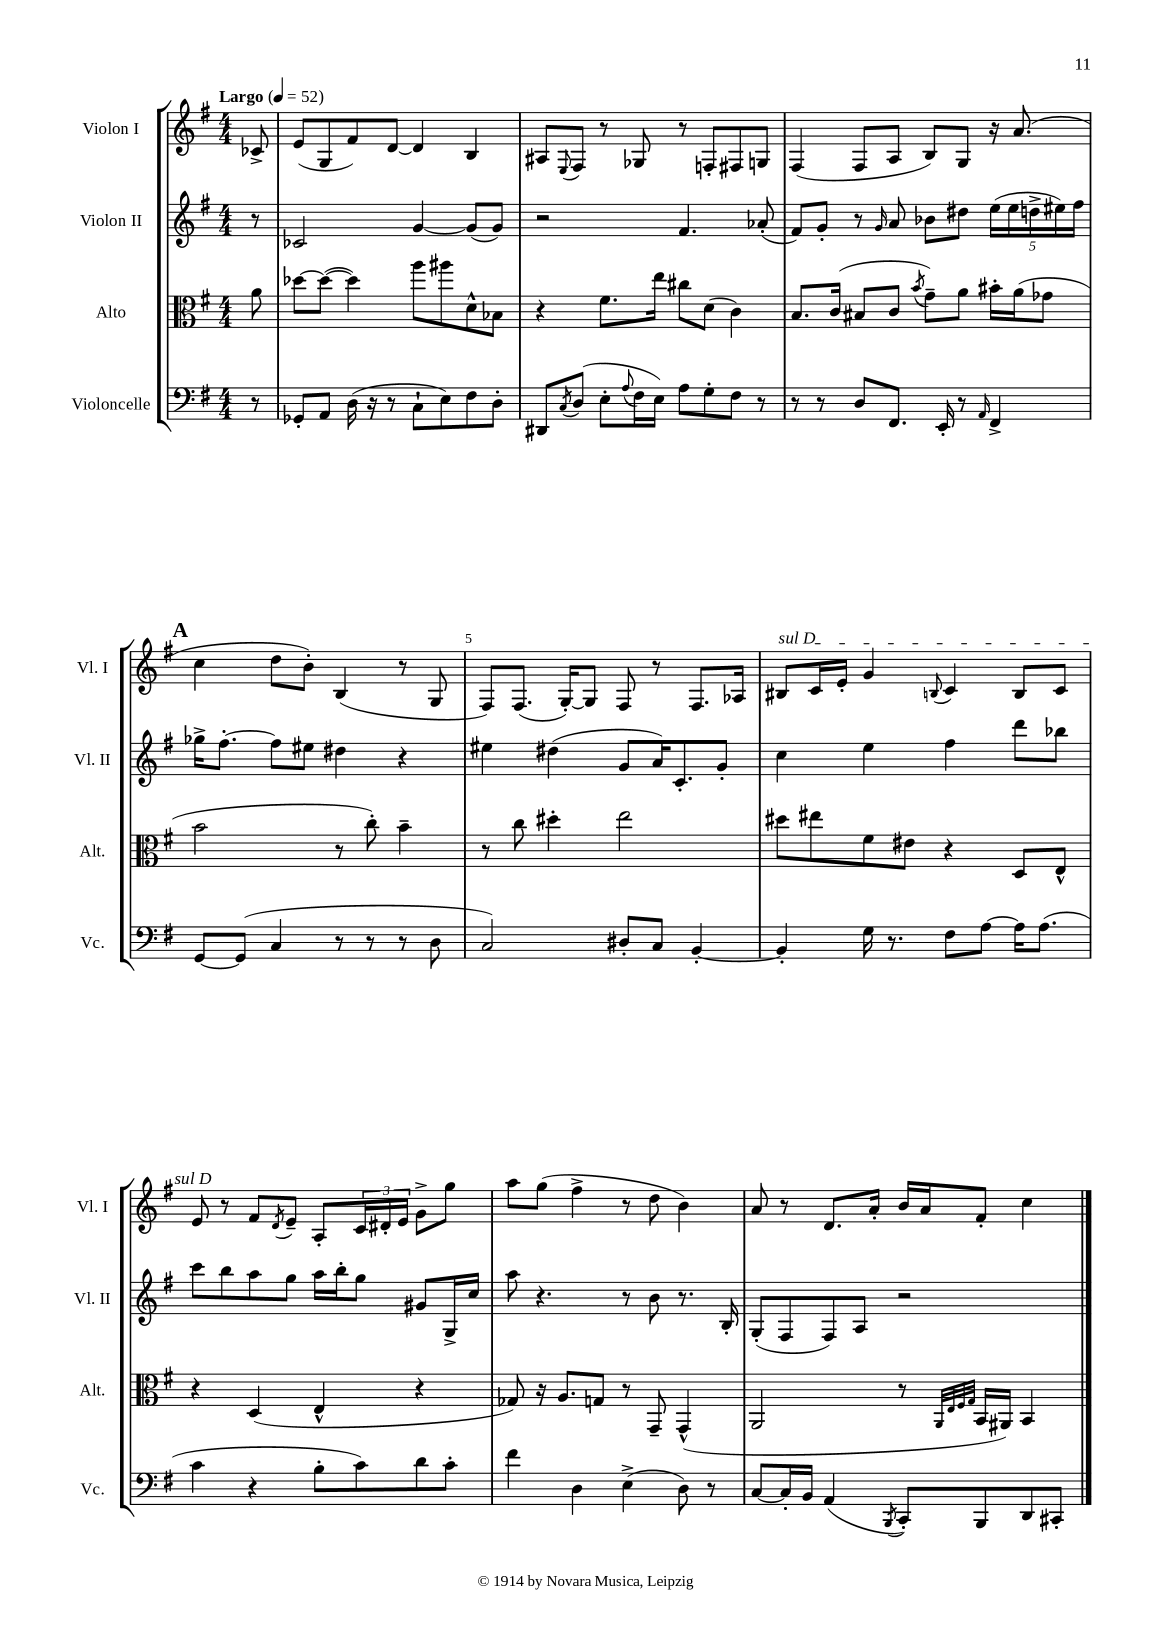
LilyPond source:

<<
\new StaffGroup <<
\new Staff = "s0" \with { instrumentName = "Violon I" shortInstrumentName = "Vl. I" } {
    \clef treble \key g \major \numericTimeSignature \time 4/4 \partial 8 \tempo "Largo" 4 = 52
    ces'8-> |
    e'8( g8 fis'8) d'8~ d'4 b4 |
    ais8 \appoggiatura { e8 } fis8 r8 ges8 r8 f8-. fis8 g8 |
    fis4( fis8 a8 b8) g8 r16 a'8.( |
    \mark \markup { \bold "A" } c''4 d''8 b'8-.) b4( r8 g8 |
    fis8) fis8.( g16~-.) g8 fis8 r8 fis8. aes16 |
    \once \override TextSpanner.bound-details.left.text = \markup { \italic "sul D" } bis8\startTextSpan c'16 e'16-. g'4 \appoggiatura { b8 } c'4 b8 c'8 |
    e'8\stopTextSpan r8 fis'8 \acciaccatura { d'8 } e'8-- a8-. \tuplet 3/2 { c'16 dis'16-. e'16 } g'8-> g''8 |
    a''8 g''8( fis''4-> r8 d''8 b'4) |
    a'8 r8 d'8. a'16-. b'16 a'16 fis'8-. c''4 \bar "|." |
}
\new Staff = "s1" \with { instrumentName = "Violon II" shortInstrumentName = "Vl. II" } {
    \clef treble \key g \major \numericTimeSignature \time 4/4 \partial 8
    r8 |
    ces'2 g'4~ g'8( g'8) |
    r2 fis'4. aes'8-.( |
    fis'8) g'8-. r8 \grace { g'16 } a'8 bes'8 dis''8 \tuplet 5/4 { e''16( e''16 d''16-> eis''16) fis''16 } |
    \mark \markup { \bold "A" } ges''16-> fis''8.~-. fis''8 eis''8 dis''4 r4 |
    eis''4 dis''4( g'8 a'16) c'8.-. g'8-. |
    c''4 e''4 fis''4 d'''8 bes''8 |
    c'''8 b''8 a''8 g''8 a''16 b''16-. g''8 gis'8 g16-> c''16 |
    a''8 r4. r8 b'8 r8. b16-. |
    g8-.( fis8 fis8) a8 r2 \bar "|." |
}
\new Staff = "s2" \with { instrumentName = "Alto" shortInstrumentName = "Alt." } {
    \clef alto \key g \major \numericTimeSignature \time 4/4 \partial 8
    a'8 |
    des''8~ des''8~( des''4) a''8 ais''8 d'8-^ bes8 |
    r4 fis'8. e''16 cis''8 d'8( c'4) |
    b8. c'16( bis8 c'8 \acciaccatura { b'8 } g'8--) a'8 bis'16-. a'16( ges'8 |
    \mark \markup { \bold "A" } b'2 r8 c''8-.) b'4-- |
    r8 c''8 dis''4-. e''2 |
    dis''8 eis''8 fis'8 eis'8 r4 d8 e8-^ |
    r4 d4( e4-^ r4 |
    ges8) r16 a8. g8 r8 g,8-- g,4-^( |
    a,2 r8 \grace { a,32 e32 fis32 g32 } b,16 ais,16) b,4 \bar "|." |
}
\new Staff = "s3" \with { instrumentName = "Violoncelle" shortInstrumentName = "Vc." } {
    \clef bass \key g \major \numericTimeSignature \time 4/4 \partial 8
    r8 |
    ges,8-. a,8 d16( r16 r8 c8-! e8) fis8 d8-. |
    dis,8 \acciaccatura { c8 } d8( e8-. \appoggiatura { a8 } fis16 e16) a8 g8-. fis8 r8 |
    r8 r8 d8 fis,8. e,16-. r8 \grace { a,16 } fis,4-> |
    \mark \markup { \bold "A" } g,8~ g,8( c4 r8 r8 r8 d8 |
    c2) dis8-. c8 b,4~-. |
    b,4-. g16 r8. fis8 a8~ a16 a8.( |
    c'4 r4 b8-. c'8) d'8 c'8-. |
    fis'4 d4 e4->( d8) r8 |
    c8~ c16-. b,16 a,4( \acciaccatura { b,,8 } c,8-.) b,,8 d,8 cis,8-. \bar "|." |
}
>>
>>
\layout { \context { \Score \override BarNumber.break-visibility = ##(#f #t #t) barNumberVisibility = #(every-nth-bar-number-visible 5) } }
